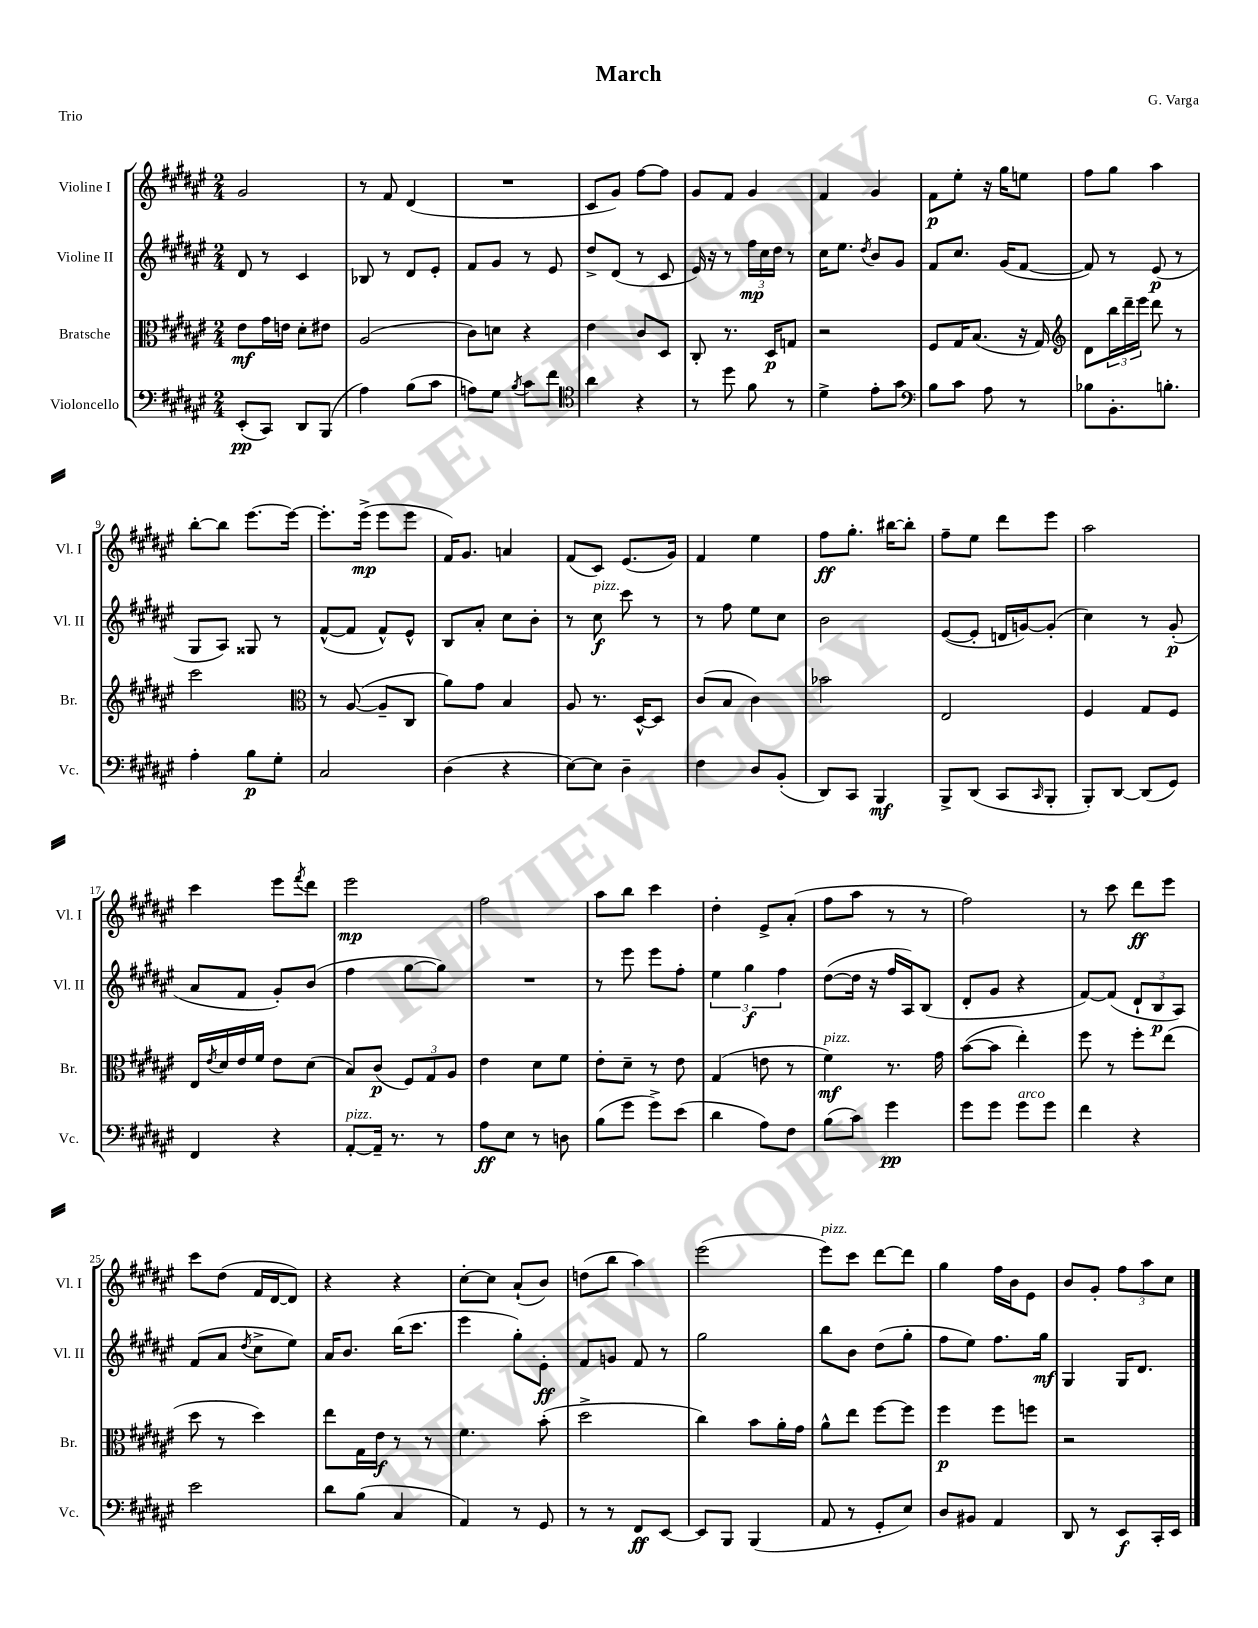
\header { title = "March" composer = "G. Varga" piece = "Trio" }
<<
\new StaffGroup <<
\new Staff = "s0" \with { instrumentName = "Violine I" shortInstrumentName = "Vl. I" } {
    \clef treble \key fis \major \numericTimeSignature \time 2/4
    gis'2 |
    r8 fis'8 dis'4( |
    R2 |
    cis'8 gis'8) fis''8~ fis''8 |
    gis'8 fis'8 gis'4 |
    fis'4 gis'4 |
    fis'8\p eis''8-. r16 gis''16 e''8 |
    fis''8 gis''8 ais''4 |
    b''8~-. b''8 eis'''8.~ eis'''16~ |
    eis'''8.-. eis'''16->\mp( eis'''8 eis'''8 |
    fis'16) gis'8. a'4 |
    fis'8( cis'8) eis'8.( gis'16) |
    fis'4 eis''4 |
    fis''8\ff gis''8.-. bis''16~ bis''8-. |
    fis''8-- eis''8 dis'''8 eis'''8 |
    ais''2 |
    cis'''4 eis'''8 \acciaccatura { fis'''8 } dis'''8 |
    eis'''2\mp |
    fis''2 |
    ais''8 b''8 cis'''4 |
    dis''4-. eis'8-> ais'8-.( |
    fis''8 ais''8 r8 r8 |
    fis''2) |
    r8 cis'''8 dis'''8\ff eis'''8 |
    cis'''8 dis''8( fis'16 dis'16~ dis'8) |
    r4 r4 |
    cis''8~-. cis''8 ais'8-!( b'8) |
    d''8( b''8 ais''4) |
    eis'''2( |
    eis'''8^\markup { \italic "pizz." }) cis'''8 dis'''8~ dis'''8 |
    gis''4 fis''16 b'16 eis'8 |
    b'8 gis'8-. \tuplet 3/2 { fis''8 ais''8 cis''8 } \bar "|." |
}
\new Staff = "s1" \with { instrumentName = "Violine II" shortInstrumentName = "Vl. II" } {
    \clef treble \key fis \major \numericTimeSignature \time 2/4
    dis'8 r8 cis'4 |
    bes8 r8 dis'8 eis'8-. |
    fis'8 gis'8 r8 eis'8 |
    dis''8-> dis'8( r8 cis'8 |
    eis'16) r16 r8 \tuplet 3/2 { fis''16\mp cis''16 dis''16 } r8 |
    cis''16 eis''8. \acciaccatura { dis''8 } b'8 gis'8 |
    fis'8 cis''8. gis'16( fis'8~ |
    fis'8) r8 eis'8\p( r8 |
    gis8 ais8) gisis8 r8 |
    fis'8~-^( fis'8 fis'8-^) eis'8-^ |
    b8 ais'8-. cis''8 b'8-. |
    r8 cis''8\f^\markup { \italic "pizz." } cis'''8 r8 |
    r8 fis''8 eis''8 cis''8 |
    b'2 |
    eis'8~( eis'8-. d'16 g'16~) g'8-.( |
    cis''4) r8 gis'8-.\p( |
    ais'8 fis'8 gis'8-.) b'8( |
    fis''4 gis''8~ gis''8) |
    R2 |
    r8 eis'''8 eis'''8 fis''8-. |
    \tuplet 3/2 { eis''4 gis''4\f fis''4 } |
    dis''8~( dis''16 r16 fis''16 ais16) b8( |
    dis'8-. gis'8 r4 |
    fis'8~) fis'8( \tuplet 3/2 { dis'8-! b8\p ais8) } |
    fis'8( ais'8 \acciaccatura { dis''8 } cis''8-> eis''8) |
    ais'16 b'8. b''16( cis'''8. |
    eis'''4 gis''8-.) eis'8-.\ff |
    fis'8 g'8 fis'8 r8 |
    gis''2 |
    b''8 b'8 dis''8( gis''8-. |
    fis''8 eis''8) fis''8. gis''16\mf |
    gis4 gis16 dis'8. \bar "|." |
}
\new Staff = "s2" \with { instrumentName = "Bratsche" shortInstrumentName = "Br." } {
    \clef alto \key fis \major \numericTimeSignature \time 2/4
    eis'8\mf gis'16 e'16 dis'8-. eis'8 |
    ais2( |
    cis'8) d'8 r4 |
    eis'4 cis'8 dis8 |
    cis8-. r8. dis16\p g8 |
    r2 |
    fis8 gis16 b8.( r16 gis16) |
    \clef treble dis'8 \tuplet 3/2 { b''16 dis'''16-- eis'''16 } dis'''8 r8 |
    cis'''2 |
    \clef alto r8 ais8~( ais8-- cis8 |
    ais'8) gis'8 b4 |
    ais8 r8. dis16~-^ dis8 |
    cis'8( b8 cis'4) |
    bes'2 |
    eis2 |
    fis4 gis8 fis8 |
    eis16 \acciaccatura { eis'8 } dis'16 eis'16 fis'16 eis'8 dis'8( |
    b8) cis'8\p( \tuplet 3/2 { fis8) gis8 ais8 } |
    eis'4 dis'8 fis'8 |
    eis'8-. dis'8-- r8 eis'8 |
    gis4( e'8 r8 |
    fis'4\mf^\markup { \italic "pizz." }) r8. gis'16 |
    b'8~( b'8 eis''4-.) |
    fis''8 r8 fis''8-. eis''8( |
    dis''8 r8 dis''4) |
    eis''8 gis16 eis'16\f r8 r8 |
    fis'4. b'8-.( |
    dis''2-> |
    cis''4) b'8 ais'16-. gis'16 |
    ais'8-^ eis''8 fis''8~ fis''8 |
    fis''4\p fis''8 f''8 |
    r2 \bar "|." |
}
\new Staff = "s3" \with { instrumentName = "Violoncello" shortInstrumentName = "Vc." } {
    \clef bass \key fis \major \numericTimeSignature \time 2/4
    eis,8-.\pp( cis,8) dis,8 b,,8( |
    ais4) b8( cis'8 |
    a8) gis8 \acciaccatura { b8 } cis'8 fis'8 |
    \clef tenor ais'4 r4 |
    r8 dis''8 fis'8 r8 |
    dis'4-> eis'8-. gis'8 |
    \clef bass b8 cis'8 ais8 r8 |
    bes8 b,8.-. b8.-. |
    ais4-. b8\p gis8-. |
    cis2 |
    dis4( r4 |
    eis8~) eis8 dis4-- |
    fis4 dis8 b,8-.( |
    dis,8) cis,8 b,,4\mf |
    b,,8-> dis,8( cis,8 \grace { cis,16 } b,,8-. |
    b,,8-.) dis,8~ dis,8( gis,8) |
    fis,4 r4 |
    ais,8~-.^\markup { \italic "pizz." } ais,16-- r8. r8 |
    ais8\ff eis8 r8 d8 |
    b8( gis'8 gis'8->) eis'8( |
    dis'4 ais8) fis8 |
    b8( cis'8) gis'4\pp |
    gis'8 gis'8 gis'8^\markup { \italic "arco" } gis'8 |
    fis'4 r4 |
    eis'2 |
    dis'8 b8( cis4 |
    ais,4) r8 gis,8 |
    r8 r8 fis,8\ff eis,8~ |
    eis,8 b,,8 b,,4( |
    ais,8 r8 gis,8-. eis8) |
    dis8 bis,8 ais,4 |
    dis,8 r8 eis,8\f cis,16-. eis,16 \bar "|." |
}
>>
>>
